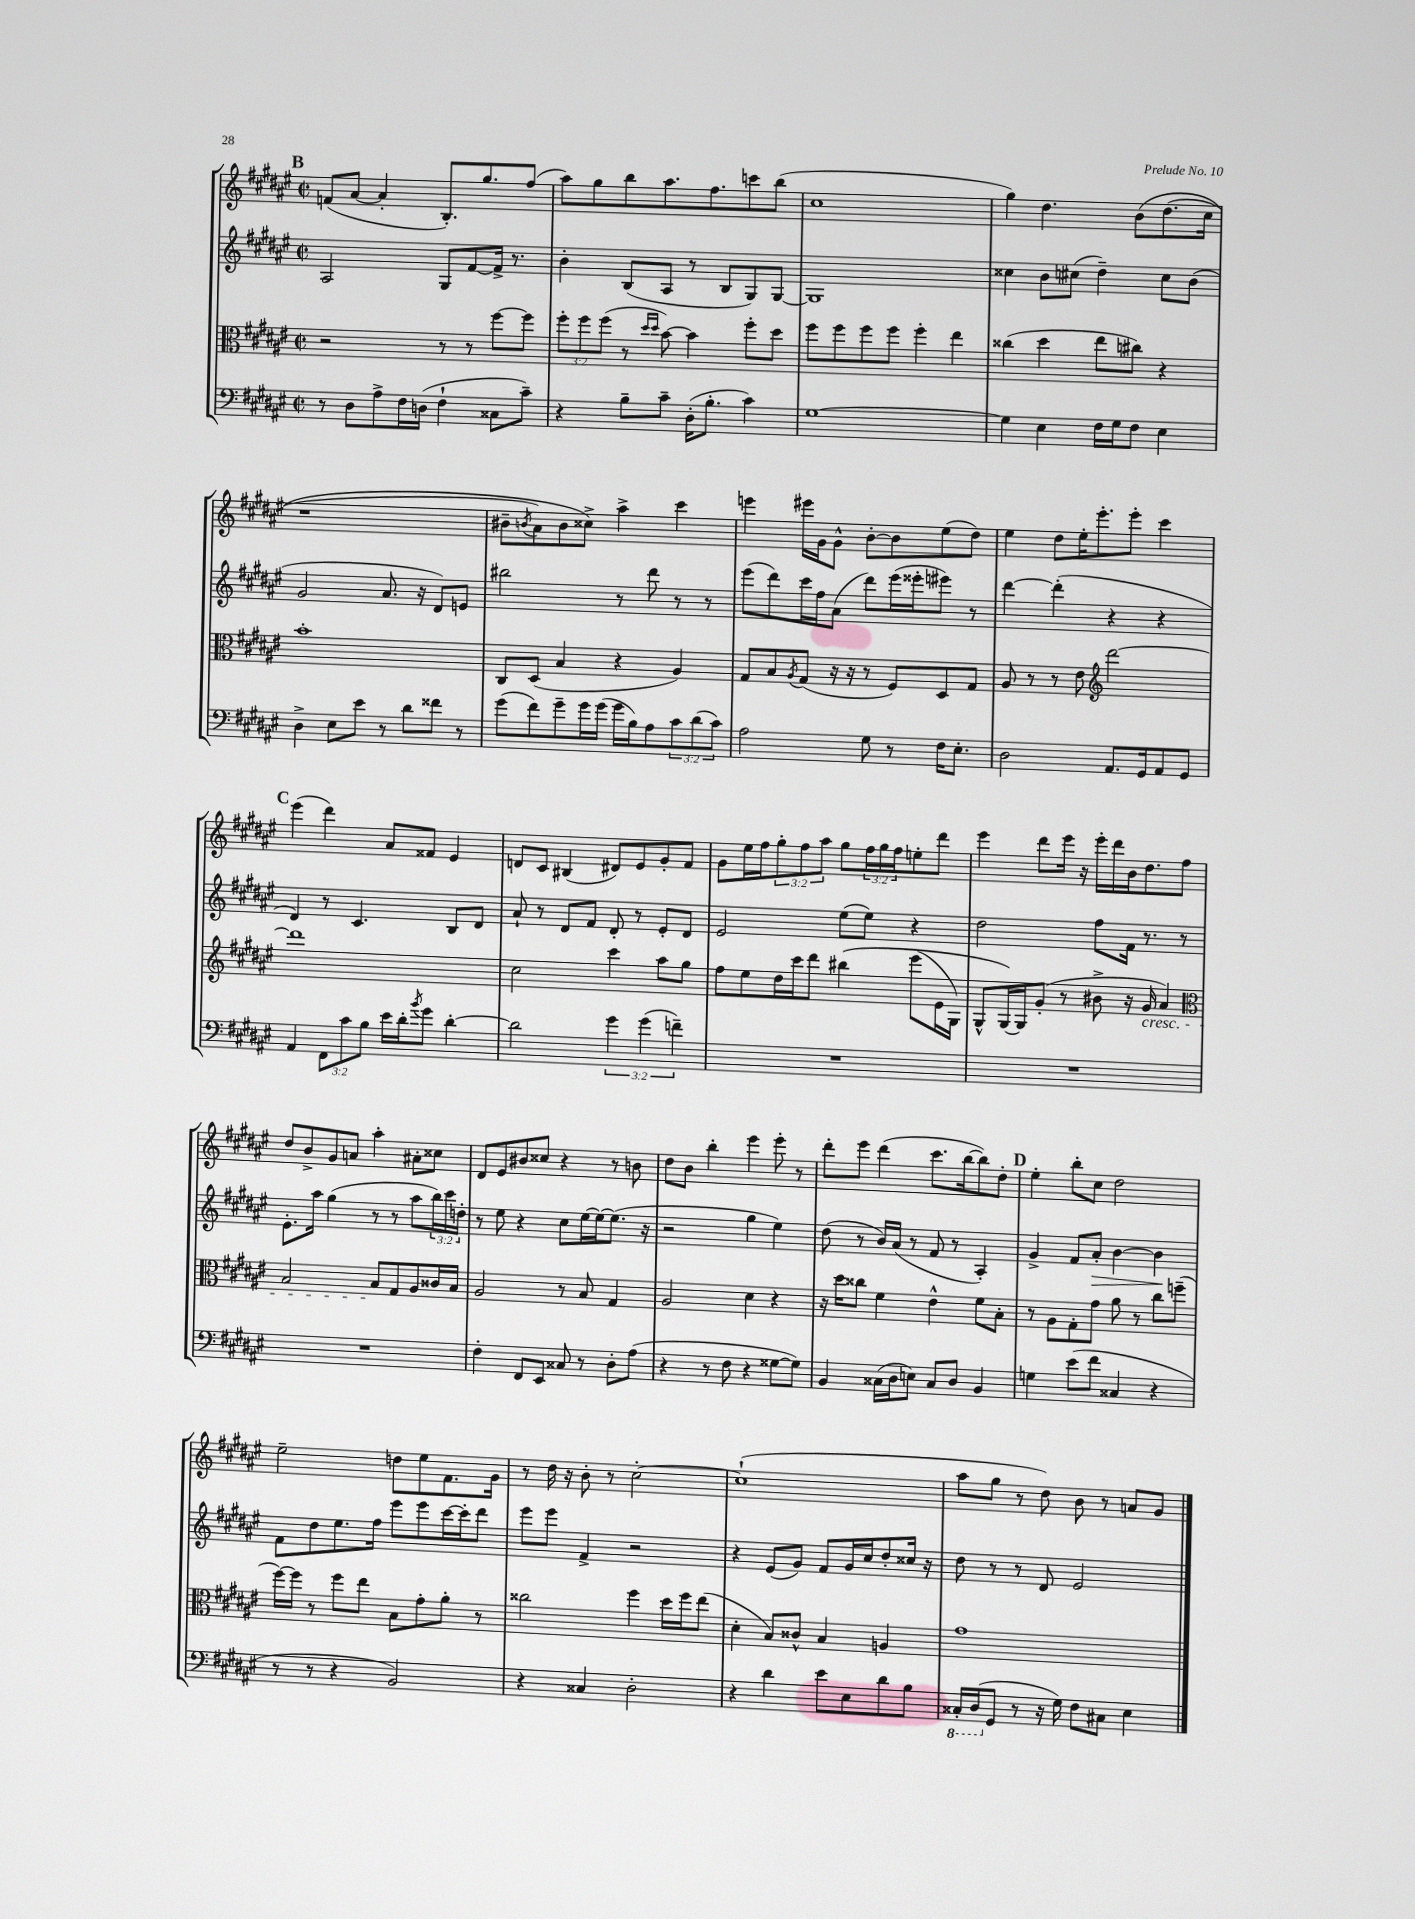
<<
\new StaffGroup <<
\new Staff = "s0" {
    \clef treble \key fis \major \defaultTimeSignature \time 2/2 \override Staff.TupletNumber.text = #tuplet-number::calc-fraction-text
    \mark \markup { \bold "B" } f'8( ais'8~ ais'4-. b8.-.) gis''8. fis''8( |
    ais''8) gis''8 b''8 ais''8. fis''8. c'''8 b''8( |
    cis''1 |
    gis''4) dis''4. b'8\( dis''8.( cis''16 |
    r1 |
    bis'8-- \acciaccatura { b'8 } ais'8) b'8 cisis''8->\) ais''4-> cis'''4 |
    e'''4 eis'''16 gis'16 gis'8-^ b'8~-. b'8 eis''8( dis''8) |
    eis''4 dis''8 eis''16-. eis'''8.-. eis'''8-. cis'''4 |
    \mark \markup { \bold "C" } eis'''4( dis'''4) ais'8 fisis'8 eis'4 |
    d'8 cis'8 bis4( dis'8) eis'8 gis'8-. fis'8 |
    gis'8 eis''16 fis''16 \tuplet 3/2 { gis''8-. fis''8 ais''8 } gis''8 \tuplet 3/2 { fis''16 gis''16 fis''16 } e''8-. dis'''8 |
    eis'''4 dis'''8 eis'''16 r16 eis'''16-. dis'''16 b'16 dis''8. fis''8 |
    dis''8 b'8-> gis'8 a'8 ais''4-. ais'8-. cisis''8 |
    dis'8 eis'8 bis'8 cisis''8 r4 r8 b'8 |
    dis''8 b'8 b''4-. eis'''4 eis'''8-. r8 |
    dis'''8-. eis'''8 dis'''4( cis'''8. b''16~ b''8) dis''8-. |
    \mark \markup { \bold "D" } eis''4-. b''8-. cis''8 dis''2 |
    eis''2-- d''8 eis''8 fis'8. gis'16 |
    r8 dis''16 r16 b'8-. r8 cis''2~-. |
    cis''1-!( |
    ais''8 gis''8 r8 dis''8) b'8 r8 a'8 gis'8 \bar "|." |
}
\new Staff = "s1" {
    \clef treble \key fis \major \defaultTimeSignature \time 2/2 \override Staff.TupletNumber.text = #tuplet-number::calc-fraction-text
    \mark \markup { \bold "B" } ais2 gis8 fis'8~ fis'16-> r8. |
    b'4-. b8( ais8 r8 b8 gis8) gis8~ |
    gis1 |
    cisis''4 b'8 cis''8( dis''4--) cis''8 b'8( |
    gis'2 ais'8. r16 dis'8) e'8 |
    bis''2 r8 dis'''8 r8 r8 |
    eis'''8( dis'''8) cis'''16 fis''16 ais'8( dis'''8) eis'''16( eisis'''16-. eis'''8) r8 |
    dis'''4~ dis'''4-.( r4 r4 |
    \mark \markup { \bold "C" } dis'4) r8 cis'4. b8 dis'8 |
    ais'8-! r8 dis'8 fis'8 dis'8-. r8 eis'8-. dis'8 |
    eis'2 eis''8( eis''8) r4 |
    dis''2 fis''8 fis'16 r8. r8 |
    eis'8.-. ais''16 gis''4( r8 r8 ais''8 \tuplet 3/2 { b''16) cis'''16 d''16-. } |
    r8 eis''8 r4 cis''8 eis''16~ eis''16~ eis''8.( r16 |
    r2 gis''4 eis''4) |
    dis''8( r8 b'16) ais'16( r8 fis'8 r8 ais4-.) |
    \mark \markup { \bold "D" } gis'4-> fis'8 ais'8-.\> b'4~ b'4\! |
    fis'8 dis''8 eis''8. fis''16 eis'''8 eis'''8 cis'''16~ cis'''16-. dis'''8 |
    eis'''8 eis'''8 fis'4-> r2 |
    r4 eis'8( gis'8) fis'8 gis'16 cis''16 dis''8-. cisis''16 r16 |
    dis''8 r8 r8 dis'8 eis'2 \bar "|." |
}
\new Staff = "s2" {
    \clef alto \key fis \major \defaultTimeSignature \time 2/2 \override Staff.TupletNumber.text = #tuplet-number::calc-fraction-text
    \mark \markup { \bold "B" } r2 r8 r8 fis''8~ fis''8 |
    \tuplet 3/2 { fis''8-. fis''8 fis''8( } r8 \grace { dis''16 dis''16 } b'8~) b'4 fis''8-. dis''8 |
    fis''8 fis''8 fis''8 fis''8 fis''4-. eis''4 |
    cisis''4( dis''4 eis''8 cis''8) r4 |
    b'1-. |
    cis8 dis8( b4 r4 ais4) |
    gis8 b8 \acciaccatura { ais8 } gis8( r16 r16 r8 fis8) dis8 gis8 |
    ais8 r8 r8 eis'8 \clef treble dis'''2~ |
    \mark \markup { \bold "C" } dis'''1 |
    cis''2 cis'''4 ais''8 gis''8 |
    fis''8 eis''8 dis''16 cis'''16 dis'''8 bis''4\( eis'''8( eis'16 gis16) |
    gis8-^ gis16~\) gis16 gis'8-.( r8 bis'8-> r16 gis'16\cresc ais'4) |
    \clef alto b2 b8\! gis8 ais8 cisis'16 b16 |
    ais2 r8 b8 gis4 |
    ais2 dis'4 r4 |
    r16 dis''16 cisis''8 fis'4 eis'4-^ fis'8 b8-. |
    \mark \markup { \bold "D" } r8 ais8 gis8-. gis'8 ais'8 r8 cis''8 f''8--( |
    fis''16~) fis''16 r8 fis''8 eis''8 b8 gis'8-. ais'8-. r8 |
    cisis''2 fis''4 dis''16 fis''16 eis''8( |
    dis'4-. b8) cisis'8-^ b4 a4 |
    gis'1 \bar "|." |
}
\new Staff = "s3" {
    \clef bass \key fis \major \defaultTimeSignature \time 2/2 \override Staff.TupletNumber.text = #tuplet-number::calc-fraction-text
    \mark \markup { \bold "B" } r8 dis8 ais8-> fis16 d16( fis4-! cisis8 cis'8--) |
    r4 b8-- cis'8-- dis16-.( b8.-. cis'4) |
    gis1~ |
    gis4 eis4 fis16 gis16 fis8 eis4 |
    dis4-> eis8 eis'8 r8 dis'8 fisis'8 r8 |
    gis'8( fis'8) gis'8-- gis'16 gis'16( gis'16 b16) ais8 \tuplet 3/2 { cis'8 dis'8( cis'8) } |
    ais2 gis8 r8 fis16 eis8.-. |
    dis2 ais,8. gis,16 ais,8 gis,8 |
    \mark \markup { \bold "C" } ais,4 \tuplet 3/2 { fis,8 cis'8 b8 } eis'16 dis'16-. \acciaccatura { b'8 } gis'8 dis'4~-. |
    dis'2 \tuplet 3/2 { gis'4 gis'4( f'4--) } |
    R1 |
    R1 |
    R1 |
    fis4-. fis,8 eis,8 cisis8 r8 dis8-. ais8( |
    r4 r8 fis8 r4 gisis8~ gisis8) |
    b,4 cisis16( dis16 e8) cisis8 dis8 b,4 |
    \mark \markup { \bold "D" } g4 eis'8( fis'8 cisis4 r4 |
    r8 r8 r4 b,2) |
    r4 cisis4 dis2-. |
    r4 dis'4 eis'8 eis8 dis'8 b8 |
    \ottava #-1 cisis,16-. dis,16( \ottava #0 gis,8 r8 r16 gis16) fis8 cis!8 eis4 \bar "|." |
}
>>
>>
\layout { \context { \Score \remove "Bar_number_engraver" } }
